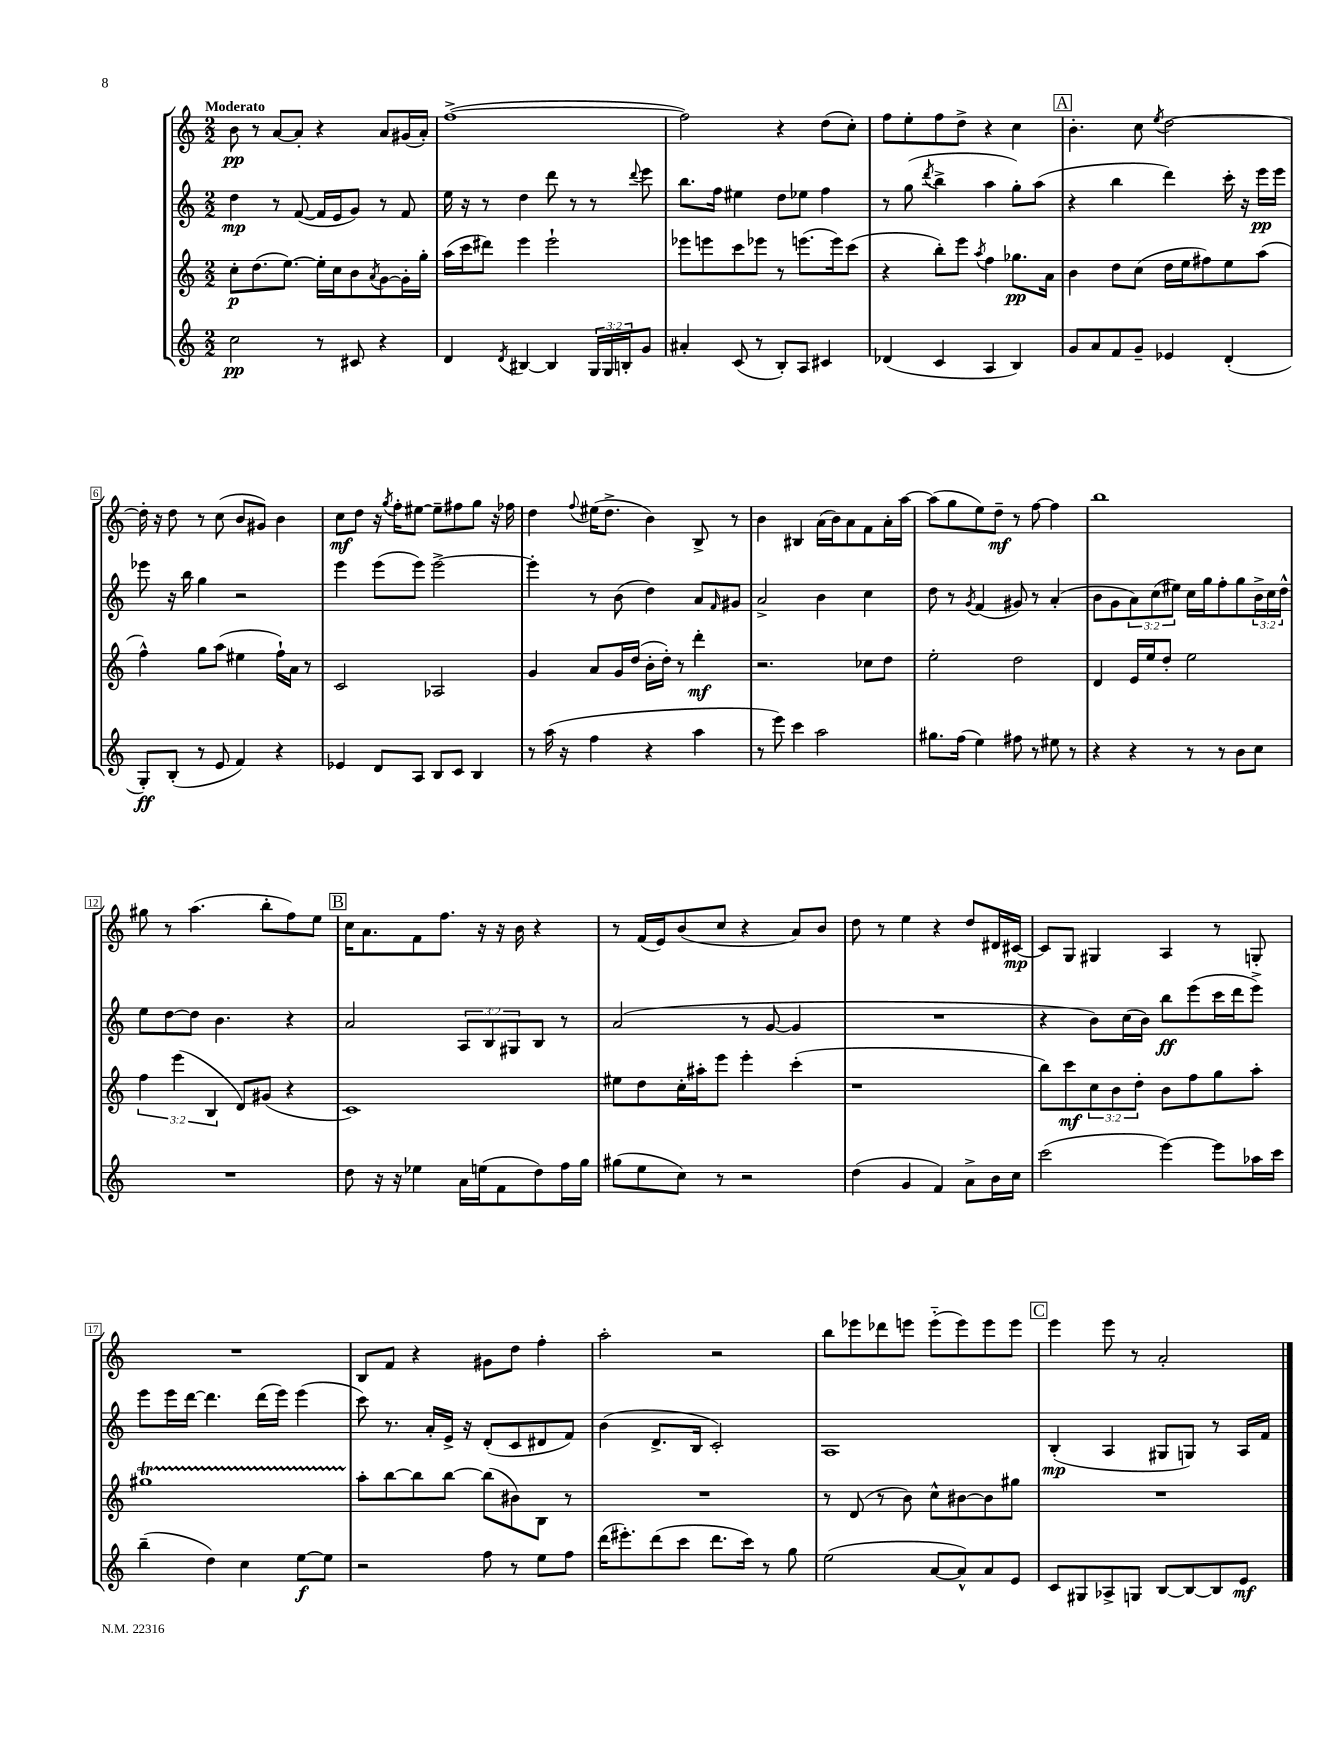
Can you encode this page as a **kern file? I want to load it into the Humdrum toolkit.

**kern	**dynam	**kern	**dynam	**kern	**dynam	**kern	**dynam
*part4	*part4	*part3	*part3	*part2	*part2	*part1	*part1
*staff4	*staff4	*staff3	*staff3	*staff2	*staff2	*staff1	*staff1
*clefG2	*	*clefG2	*	*clefG2	*	*clefG2	*
*k[]	*	*k[]	*	*k[]	*	*k[]	*
*M2/2	*	*M2/2	*	*M2/2	*	*M2/2	*
=1	=1	=1	=1	=1	=1	=1	=1
!	!	!	!	!	!	!LO:TX:a:B:t=Moderato	!
2cc\	pp	8cc'\L	p	4dd\	mp	8b\	pp
.	.	(8.dd\	.	.	.	8r	.
.	.	.	.	8r	.	[8a/L	.
.	.	[8.ee\J)	.	.	.	.	.
.	.	.	.	([8f/	.	8a'/J]	.
8r	.	16ee'\LL]	.	16f/LL]	.	4r	.
.	.	16cc\J	.	16e/J	.	.	.
8c#X/	.	8b\	.	8g/J)	.	.	.
.	.	8qa/	.	.	.	.	.
4r	.	[8g\	.	8r	.	8a/L	.
.	.	16g'\L]	.	8f/	.	(16g#X/L	.
.	.	16gg'\JJ	.	.	.	16a'/JJ)	.
=2	=2	=2	=2	=2	=2	=2	=2
4d/	.	(16aa\LL	.	16ee\	.	([1ff^	.
.	.	16ccc\J	.	16r	.	.	.
.	.	8ddd#X\J)	.	8r	.	.	.
8qd/	.	.	.	.	.	.	.
[4B#X/	.	4eee\	.	4dd\	.	.	.
4B#/]	.	2eee`\	.	8ddd\	.	.	.
.	.	.	.	8r	.	.	.
24G/LL	.	.	.	8r	.	.	.
24G/	.	.	.	.	.	.	.
24Bn'/J	.	.	.	.	.	.	.
.	.	.	.	8qqddd/	.	.	.
8g/J	.	.	.	8eee\	.	.	.
=3	=3	=3	=3	=3	=3	=3	=3
4a#X'/	.	8eee-X\L	.	8.bb\L	.	2ff\])	.
.	.	8eeen\	.	.	.	.	.
.	.	.	.	16ff\Jk	.	.	.
(8c/	.	8ccc\	.	4ee#X\	.	.	.
8r	.	8eee-X\J	.	.	.	.	.
8B'/L)	.	8r	.	8dd\L	.	4r	.
8A/J	.	(8.eeen\L	.	8ee-X\J	.	.	.
4c#X/	.	.	.	4ff\	.	(8dd\L	.
.	.	16eee\k)	.	.	.	.	.
.	.	(8ccc\J	.	.	.	8cc'\J)	.
=4	=4	=4	=4	=4	=4	=4	=4
(4d-X/	.	4r	.	8r	.	8ff\L	.
.	.	.	.	(8gg\	.	8ee'\	.
.	.	.	.	8qddd/	.	.	.
4c/	.	8bb'\L)	.	4bb^\	.	8ff\	.
.	.	8eee\J	.	.	.	8dd^\J	.
.	.	8qaa/	.	.	.	.	.
4A/	.	4ff\	.	4aa\	.	4r	.
4B/)	.	8.gg-X\L	pp	8gg'\L)	.	4cc\	.
.	.	.	.	(8aa\J	.	.	.
.	.	16a\Jk	.	.	.	.	.
!!LO:REH:place=s1:t=A
=5	=5	=5	=5	=5	=5	=5	=5
8g/L	.	4b\	.	4r	.	4.b'\	.
8a/	.	.	.	.	.	.	.
8f/	.	8dd\L	.	4bb\	.	.	.
8g~/J	.	(8cc\J	.	.	.	8cc\	.
.	.	.	.	.	.	8qee/	.
4e-X/	.	16dd\LL	.	4ddd\)	.	[2dd\	.
.	.	16ee\J	.	.	.	.	.
.	.	8ff#X\)	.	.	.	.	.
(4d'/	.	8ee\	.	16ccc'\	.	.	.
.	.	.	.	16r	.	.	.
.	.	(8aa\J	.	16eee\LL	pp	.	.
.	.	.	.	16eee\JJ	.	.	.
!!LO:LB:g=z
=6	=6	=6	=6	=6	=6	=6	=6
8G'/L)	ff	4ff^^\)	.	8eee-X\	.	16dd'\]	.
.	.	.	.	.	.	16r	.
(8B'/J	.	.	.	16r	.	8dd\	.
.	.	.	.	16bb\	.	.	.
8r	.	8gg\L	.	4gg\	.	8r	.
8e/	.	(8aa\J	.	.	.	(8cc\	.
4f/)	.	4ee#X\	.	2r	.	8b/L	.
.	.	.	.	.	.	8g#X/J)	.
4r	.	16ff`\LL)	.	.	.	4b\	.
.	.	16a\JJ	.	.	.	.	.
.	.	8r	.	.	.	.	.
=7	=7	=7	=7	=7	=7	=7	=7
4e-X/	.	2c/	.	4eee\	.	8cc\L	mf
.	.	.	.	.	.	8dd\J	.
8d/L	.	.	.	(8eee\L	.	16r	.
.	.	.	.	.	.	8qgg/	.
.	.	.	.	.	.	16ff'\KL	.
8A/J	.	.	.	8eee\J)	.	[8ee#X\J	.
8B/L	.	2A-X/	.	[2eee^\	.	8ee#~\L]	.
8c/J	.	.	.	.	.	8ff#X\	.
4B/	.	.	.	.	.	8gg\J	.
.	.	.	.	.	.	16r	.
.	.	.	.	.	.	16ff-X\	.
=8	=8	=8	=8	=8	=8	=8	=8
8r	.	4g/	.	4eee'\]	.	4dd\	.
(16aa\	.	.	.	.	.	.	.
16r	.	.	.	.	.	.	.
.	.	.	.	.	.	8qqff/	.
4ff\	.	8a/L	.	8r	.	(16ee#X\KL	.
.	.	.	.	.	.	8.dd^\J	.
.	.	16g/L	.	(8b\	.	.	.
.	.	(16dd/JJ	.	.	.	.	.
4r	.	16b'\LL	.	4dd\)	.	4b\)	.
.	.	16dd'\JJ)	.	.	.	.	.
.	.	8r	.	.	.	.	.
4aa\	.	4ddd'\	mf	8a/L	.	8B^/	.
.	.	.	.	16qqf/	.	.	.
.	.	.	.	8g#X/J	.	8r	.
=9	=9	=9	=9	=9	=9	=9	=9
8r	.	2.r	.	2a^/	.	4b\	.
8eee\)	.	.	.	.	.	.	.
4ccc\	.	.	.	.	.	4B#X/	.
2aa\	.	.	.	4b\	.	(16a\LL	.
.	.	.	.	.	.	16b\J)	.
.	.	.	.	.	.	8a\	.
.	.	8cc-X\L	.	4cc\	.	8f\	.
.	.	8dd\J	.	.	.	16a'\L	.
.	.	.	.	.	.	[16aa\JJ	.
=10	=10	=10	=10	=10	=10	=10	=10
8.gg#X\L	.	2ee'\	.	8dd\	.	(8aa\L]	.
.	.	.	.	8r	.	8gg\	.
(16ff\Jk	.	.	.	.	.	.	.
.	.	.	.	8qg/	.	.	.
4ee\)	.	.	.	(4f/	.	8ee\)	.
.	.	.	.	.	.	8dd~\J	mf
8ff#X\	.	2dd\	.	8g#X/)	.	8r	.
8r	.	.	.	8r	.	[8ff\	.
8ee#X\	.	.	.	(4a'/	.	4ff\]	.
8r	.	.	.	.	.	.	.
=11	=11	=11	=11	=11	=11	=11	=11
4r	.	4d/	.	8b\L	.	1bb	.
.	.	.	.	8g\	.	.	.
4r	.	16e/LL	.	12a\)	.	.	.
.	.	16ee/J	.	.	.	.	.
.	.	.	.	(12cc\	.	.	.
.	.	8dd'/J	.	.	.	.	.
.	.	.	.	12ee#X\J)	.	.	.
8r	.	2ee\	.	16cc\LL	.	.	.
.	.	.	.	16gg\J	.	.	.
8r	.	.	.	8ff'\	.	.	.
8b\L	.	.	.	8gg\	.	.	.
8cc\J	.	.	.	24b^\L	.	.	.
.	.	.	.	24cc\	.	.	.
.	.	.	.	24dd^^\JJ	.	.	.
!!LO:LB:g=z
=12	=12	=12	=12	=12	=12	=12	=12
1r	.	6ff\	.	8ee\L	.	8gg#X\	.
.	.	.	.	[8dd\	.	8r	.
.	.	(6eee\	.	.	.	.	.
.	.	.	.	8dd\J]	.	(4.aa\	.
.	.	6B/	.	.	.	.	.
.	.	.	.	4.b\	.	.	.
.	.	8d/L)	.	.	.	.	.
.	.	(8g#X/J	.	.	.	8bb'\L	.
.	.	4r	.	4r	.	8ff\)	.
.	.	.	.	.	.	8ee\J	.
!!LO:REH:place=s1:t=B
=13	=13	=13	=13	=13	=13	=13	=13
8dd\	.	1c)	.	2a/	.	16cc\KL	.
.	.	.	.	.	.	8.a\	.
16r	.	.	.	.	.	.	.
16r	.	.	.	.	.	.	.
4ee-X\	.	.	.	.	.	8f\	.
.	.	.	.	.	.	8.ff\J	.
16a\LL	.	.	.	12A/L	.	.	.
(16een\J	.	.	.	.	.	16r	.
.	.	.	.	12B/	.	.	.
8f\	.	.	.	.	.	16r	.
.	.	.	.	12G#X/	.	.	.
.	.	.	.	.	.	16b\	.
8dd\)	.	.	.	8B/J	.	4r	.
16ff\L	.	.	.	8r	.	.	.
16gg\JJ	.	.	.	.	.	.	.
=14	=14	=14	=14	=14	=14	=14	=14
(8gg#X\L	.	8ee#X\L	.	(2a/	.	8r	.
8ee\	.	8dd\	.	.	.	(16f/LL	.
.	.	.	.	.	.	16e/J)	.
8cc\J)	.	16cc'\L	.	.	.	(8b/	.
.	.	16aa#X'\J	.	.	.	.	.
8r	.	8eee\J	.	.	.	8cc/J	.
2r	.	4eee'\	.	8r	.	4r	.
.	.	.	.	[8g/	.	.	.
.	.	(4ccc'\	.	4g/]	.	8a/L)	.
.	.	.	.	.	.	8b/J	.
=15	=15	=15	=15	=15	=15	=15	=15
(4dd\	.	1r	.	1r	.	8dd\	.
.	.	.	.	.	.	8r	.
4g/	.	.	.	.	.	4ee\	.
4f/)	.	.	.	.	.	4r	.
8a^\L	.	.	.	.	.	8dd/L	.
16b\L	.	.	.	.	.	16d#X/L	.
16cc\JJ	.	.	.	.	.	[16c#X/JJ	mp
=16	=16	=16	=16	=16	=16	=16	=16
(2ccc\	.	8bb\L)	.	4r	.	8c#/L]	.
.	.	8ccc\	mf	.	.	8G/J	.
.	.	12cc\	.	8b\L)	.	4G#X/	.
.	.	12b\	.	.	.	.	.
.	.	.	.	(16cc\L	.	.	.
.	.	12dd'\J	.	.	.	.	.
.	.	.	.	16b\JJ)	.	.	.
[4eee\)	.	8b\L	.	8bb\L	ff	4A/	.
.	.	8ff\	.	(8eee\	.	.	.
8eee\L]	.	8gg\	.	16ccc\L	.	8r	.
.	.	.	.	16ddd\J	.	.	.
16aa-X\L	.	8aa'\J	.	8eee^\J)	.	8Gn'/	.
16ccc\JJ	.	.	.	.	.	.	.
!!LO:LB:g=z
=17	=17	=17	=17	=17	=17	=17	=17
(4bb~\	.	1gg#Xt	.	8eee\L	.	1r	.
.	.	.	.	16eee\L	.	.	.
.	.	.	.	[16ddd\JJ	.	.	.
4dd\)	.	.	.	4.ddd\]	.	.	.
4cc\	.	.	.	.	.	.	.
.	.	.	.	(16ddd\LL	.	.	.
.	.	.	.	16eee\JJ)	.	.	.
[8ee\L	f	.	.	(4eee\	.	.	.
8ee\J]	.	.	.	.	.	.	.
=18	=18	=18	=18	=18	=18	=18	=18
2r	.	8aa'\L	.	8ccc\)	.	8B/L	.
.	.	[8bb\	.	8.r	.	8f/J	.
.	.	8bb\]	.	.	.	4r	.
.	.	.	.	16a'/LL	.	.	.
.	.	[8bb\J	.	16e^/JJ	.	.	.
.	.	.	.	16r	.	.	.
8ff\	.	(8bb\L]	.	(8d'/L	.	8g#X\L	.
8r	.	8b#X\)	.	8c/	.	8dd\J	.
8ee\L	.	8B\J	.	8d#X/	.	4ff'\	.
8ff\J	.	8r	.	8f/J)	.	.	.
=19	=19	=19	=19	=19	=19	=19	=19
(16ddd\KL	.	1r	.	(4b\	.	2aa'\	.
8.eee#X'\)	.	.	.	.	.	.	.
(8ddd\	.	.	.	8.d^/L	.	.	.
8ccc\J	.	.	.	.	.	.	.
.	.	.	.	16B/Jk	.	.	.
8.ddd\L	.	.	.	2c'/)	.	2r	.
16ccc\Jk)	.	.	.	.	.	.	.
8r	.	.	.	.	.	.	.
8gg\	.	.	.	.	.	.	.
=20	=20	=20	=20	=20	=20	=20	=20
(2ee\	.	8r	.	1A	.	8bb\L	.
.	.	(8d/	.	.	.	8eee-X\	.
.	.	8r	.	.	.	8ddd-X\	.
.	.	8b\)	.	.	.	8eeen\J	.
[8a/L	.	8cc^^\L	.	.	.	(8eee\L	.
8a^^/])	.	[8b#X\	.	.	.	8eee\)	.
8a/	.	8b#\]	.	.	.	8eee\	.
8e/J	.	8gg#X\J	.	.	.	8eee\J	.
!!LO:REH:place=s1:t=C
=21	=21	=21	=21	=21	=21	=21	=21
8c/L	.	1r	.	(4B'/	mp	4eee\	.
8G#X/	.	.	.	.	.	.	.
8A-X^/	.	.	.	4A/	.	8eee\	.
8Gn/J	.	.	.	.	.	8r	.
[8B/L	.	.	.	8G#X/L	.	2a'/	.
8B/_	.	.	.	8Gn/J)	.	.	.
8B/]	.	.	.	8r	.	.	.
8e/J	mf	.	.	16A/LL	.	.	.
.	.	.	.	16f/JJ	.	.	.
==	==	==	==	==	==	==	==
*-	*-	*-	*-	*-	*-	*-	*-
